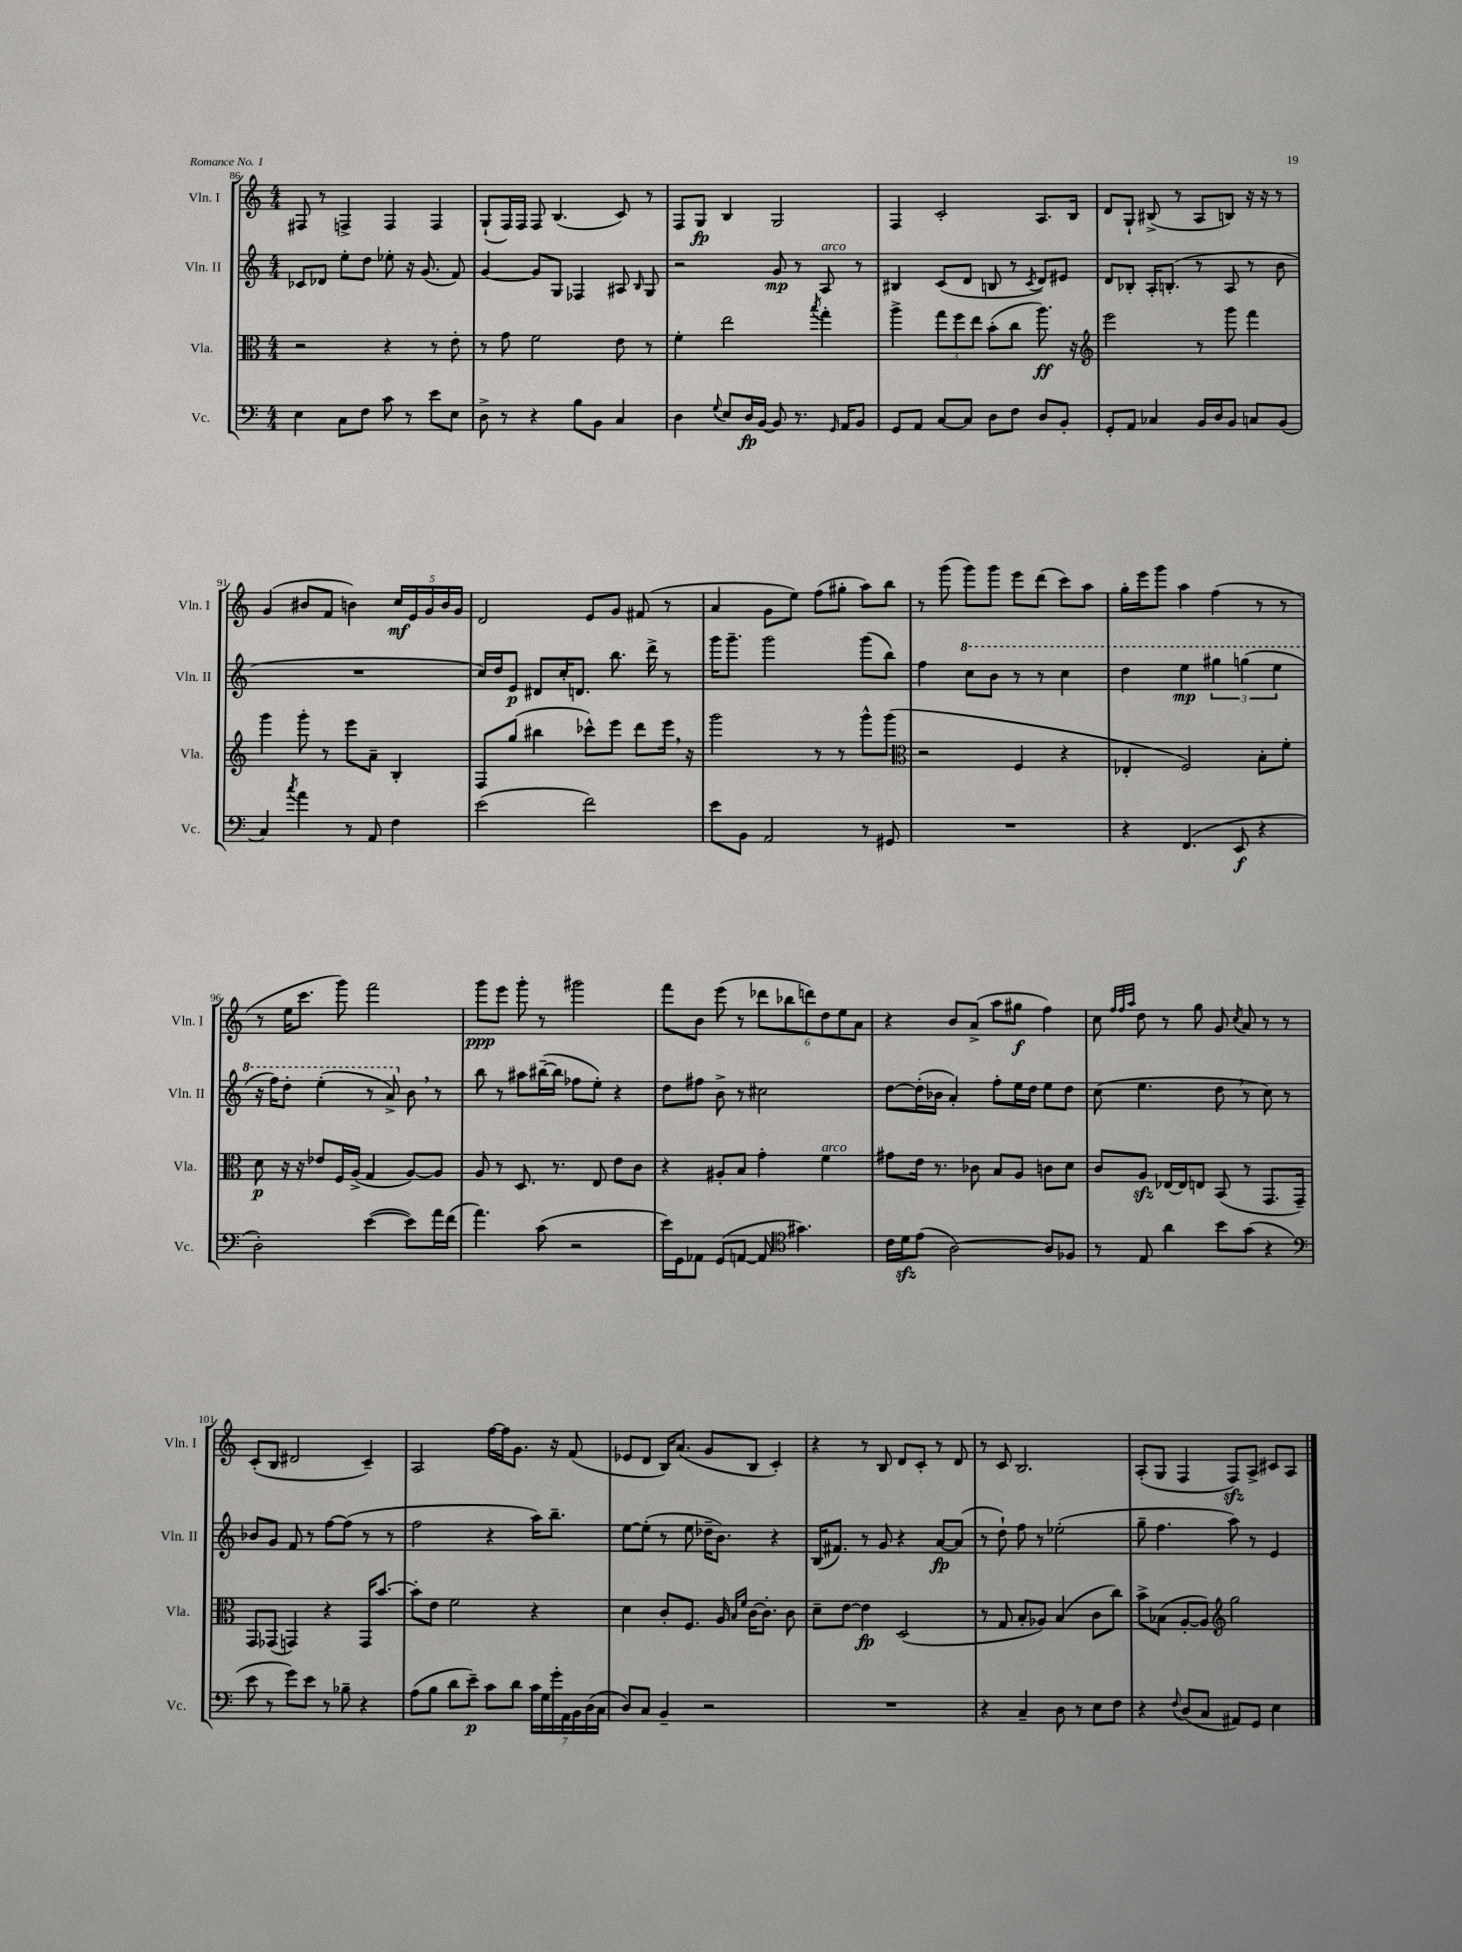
<<
\new StaffGroup <<
\new Staff = "s0" \with { instrumentName = "Vln. I" shortInstrumentName = "Vln. I" } {
    \clef treble \key c \major \numericTimeSignature \time 4/4
    \autoBeamOff fis8 r8 f4-> f4 f4 |
    g8[-!( f16) f16] f8 b4.( c'8) r8 |
    f8[ g8]\fp b4 g2 |
    f4 c'2-. a8.[ b16] |
    d'8[ g8]-! bis8->( r8 a8[ b8]) r16 r16 r8 |
    g'4( bis'8[ f'8] b'4) \tuplet 5/4 { c''16[\mf e'16 g'16 b'16 g'16] } |
    d'2 e'8[ g'8] fis'8( r8 |
    a'4 g'8[ e''8]) f''8[( gis''8]-. a''8[) b''8] |
    r8 g'''8( g'''8[) g'''8] e'''8[ d'''8]( c'''8[) a''8] |
    g''16[-. e'''16 g'''8] a''4 f''4( r8 r8 |
    r8 e''16[ c'''8.] g'''8) f'''2 |
    g'''8[\ppp e'''8] g'''8-. r8 gis'''2 |
    f'''8[ b'8] e'''8( r8 \tuplet 6/4 { des'''8[ bes''8 d'''8) d''8 e''8 a'8] } |
    r4 b'8[ a'8]->( a''8[ gis''8]\f f''4) |
    c''8 \grace { f''32[ f''32 a''32] } d''8 r8 g''8 g'8 \acciaccatura { c''8 } a'8 r8 r8 |
    c'8[-.( b8] dis'2 c'4--) |
    a2 f''16[~ f''16 g'8.] r16 f'8( |
    ees'8[ d'8] b16[) a'8.]( g'8[ b8] c'4-.) |
    r4 r8 b8 d'8[ c'8]-. r8 d'8 |
    r8 c'8 b2. |
    a8[-.( g8] f4 f8[\sfz) a8]-> cis'8[ a8] \bar "|." |
}
\new Staff = "s1" \with { instrumentName = "Vln. II" shortInstrumentName = "Vln. II" } {
    \clef treble \key c \major \numericTimeSignature \time 4/4
    \autoBeamOff ces'8[ des'8] e''8[-. d''8] ees''8-. r16 g'8.( f'8) |
    g'4~ g'8[ g8] fes4 ais8 \grace { b16 } g8 |
    r2 g'8\mp r8 a8^\markup { \italic "arco" } r8 |
    bis4 c'8[( d'8] b8 r8 \acciaccatura { c'8 } d'8[) eis'8] |
    d'8[ bes8]-. a16[-. b8.]-.( r8 a8 r8 b'8 |
    R1 |
    c''16[) d''16 e'8]\p dis'8[ c''16-. d'8.] b''8. d'''16-> r8 |
    g'''16[ g'''8.]-- g'''2 g'''8[( b''8]) |
    f''4 \ottava #1 c'''8[ b''8] r8 r8 c'''4 |
    d'''4 e'''4\mp \tuplet 3/2 { gis'''4 g'''4( e'''4 } |
    r16 f'''16[) d'''8]-. e'''4-.( r8 a''8->) \ottava #0 b'8 \breathe r8 |
    b''8 r8 ais''8[ bis''16~--( bis''16] fes''8[ e''8]-.) r4 |
    d''8[ fis''8] b'8-> r8 cis''2 |
    d''8[~ d''16-.( bes'16] a'4-.) f''8[-. e''16 d''16] e''8[ d''8] |
    c''8( e''4. d''8 \breathe r8 c''8) r8 |
    bes'8[ g'8] f'8 r8 f''8[~ f''8]( r8 r8 |
    f''2 r4 a''16[) b''8.]-- |
    e''8[~ e''8]-.( r8 e''8 des''16[-- b'8.]) r4 |
    b16[( fis'8.]) r8 g'8 r4 a'8[~\fp a'8]( |
    r8 d''8-!) f''8 r8 ees''2-.( |
    g''8-- f''4. a''8) r8 e'4 \bar "|." |
}
\new Staff = "s2" \with { instrumentName = "Vla." shortInstrumentName = "Vla." } {
    \clef alto \key c \major \numericTimeSignature \time 4/4
    \autoBeamOff r2 r4 r8 e'8-. |
    r8 g'8 f'2 e'8 r8 |
    f'4-. e''2 \acciaccatura { b''8 } g''4-. |
    a''4-> \tuplet 3/2 { g''8[ f''8 e''8] } b'8[-.( c''8] a''8.\ff) r16 |
    \clef treble e'''2 r8 g'''8 f'''4 |
    g'''4 g'''8-. r8 e'''8[ a'8]-- b4-. |
    f8[ g''8]( bis''4 ces'''8[-^) e'''8] d'''8[ e'''16] \breathe r16 |
    g'''2 r8 r8 g'''8[-^ g'''8]( |
    \clef alto r2 f4 r4 |
    ees4-. f2) b8[-. f'8]-. |
    d'8\p r16 r16 ees'8[ f16 a16]->( g4 a8[~) a8] |
    a8 r8 d8. r8. e8 e'8[ c'8] |
    r4 ais8[-. b8] g'4-. f'4^\markup { \italic "arco" } |
    gis'8[ e'16] r8. ces'8 b8[ a8] c'8[ d'8] |
    c'8[ a8]\sfz ees16[~ ees16 e8] b,8( r8 g,8.[ g,16]--) |
    g,8[ ges,8]( g,4) r4 g,16[ b'8.]~ |
    b'8[-. e'8] f'2 r4 |
    d'4 c'8[-. f8.] a16 \grace { b16[ f'16] } c'16[~ c'8.]-. c'8 |
    d'8[-- e'8]~ e'4\fp d2( |
    r8 g8 b8[-. aes8]) b4( c'8[ c''8]) |
    b'8[-> bes8]( a8[~-. a8]) \clef treble g''2 \bar "|." |
}
\new Staff = "s3" \with { instrumentName = "Vc." shortInstrumentName = "Vc." } {
    \clef bass \key c \major \numericTimeSignature \time 4/4
    \autoBeamOff e4 c8[ f8] c'8 r8 e'8[ e8] |
    d8-> r8 r4 b8[ b,8] c4 |
    d4 \appoggiatura { g8 } e8[ d16\fp b,16]~ b,8 r8. \grace { g,16 } a,16[ b,8] |
    g,8[ a,8] c8[~ c8] d8[ f8] d8[ b,8]-. |
    g,8[-. a,8] ces4 b,16[ d16 b,8] c8[ b,8]( |
    c4) \acciaccatura { c''8 } a'4 r8 a,8 f4 |
    e'2( f'2) |
    e'8[ b,8] a,2 r8 gis,8 |
    R1 |
    r4 f,4.( e,8\f r4 |
    d2-.) e'4~( e'8[) a'16 f'16]( |
    a'4.) c'8( r2 |
    e'16[) g,16 aes,8] g,8[( a,8]~ a,8 \clef tenor gis'4.) |
    c'16[ d'16\sfz e'8]( a2~) a8[ fes8] |
    r8 e8 a'4 b'8[ g'8]( r4 |
    \clef bass e'8 r8 g'8[) e'8] r8 bes8-- r4 |
    a8[( b8] d'8[ e'8]--\p) c'8[ d'8] \tuplet 7/4 { c'16[ g16 g'16-. a,16 b,16 d16( c16] } |
    d8[) c8] b,4-- r2 |
    R1 |
    r4 c4-- d8 r8 e8[ f8] |
    r4 \appoggiatura { f8 } d8[( c8] ais,8[) g,8] e4 \bar "|." |
}
>>
>>
\layout { \context { \Score currentBarNumber = #86 } }
